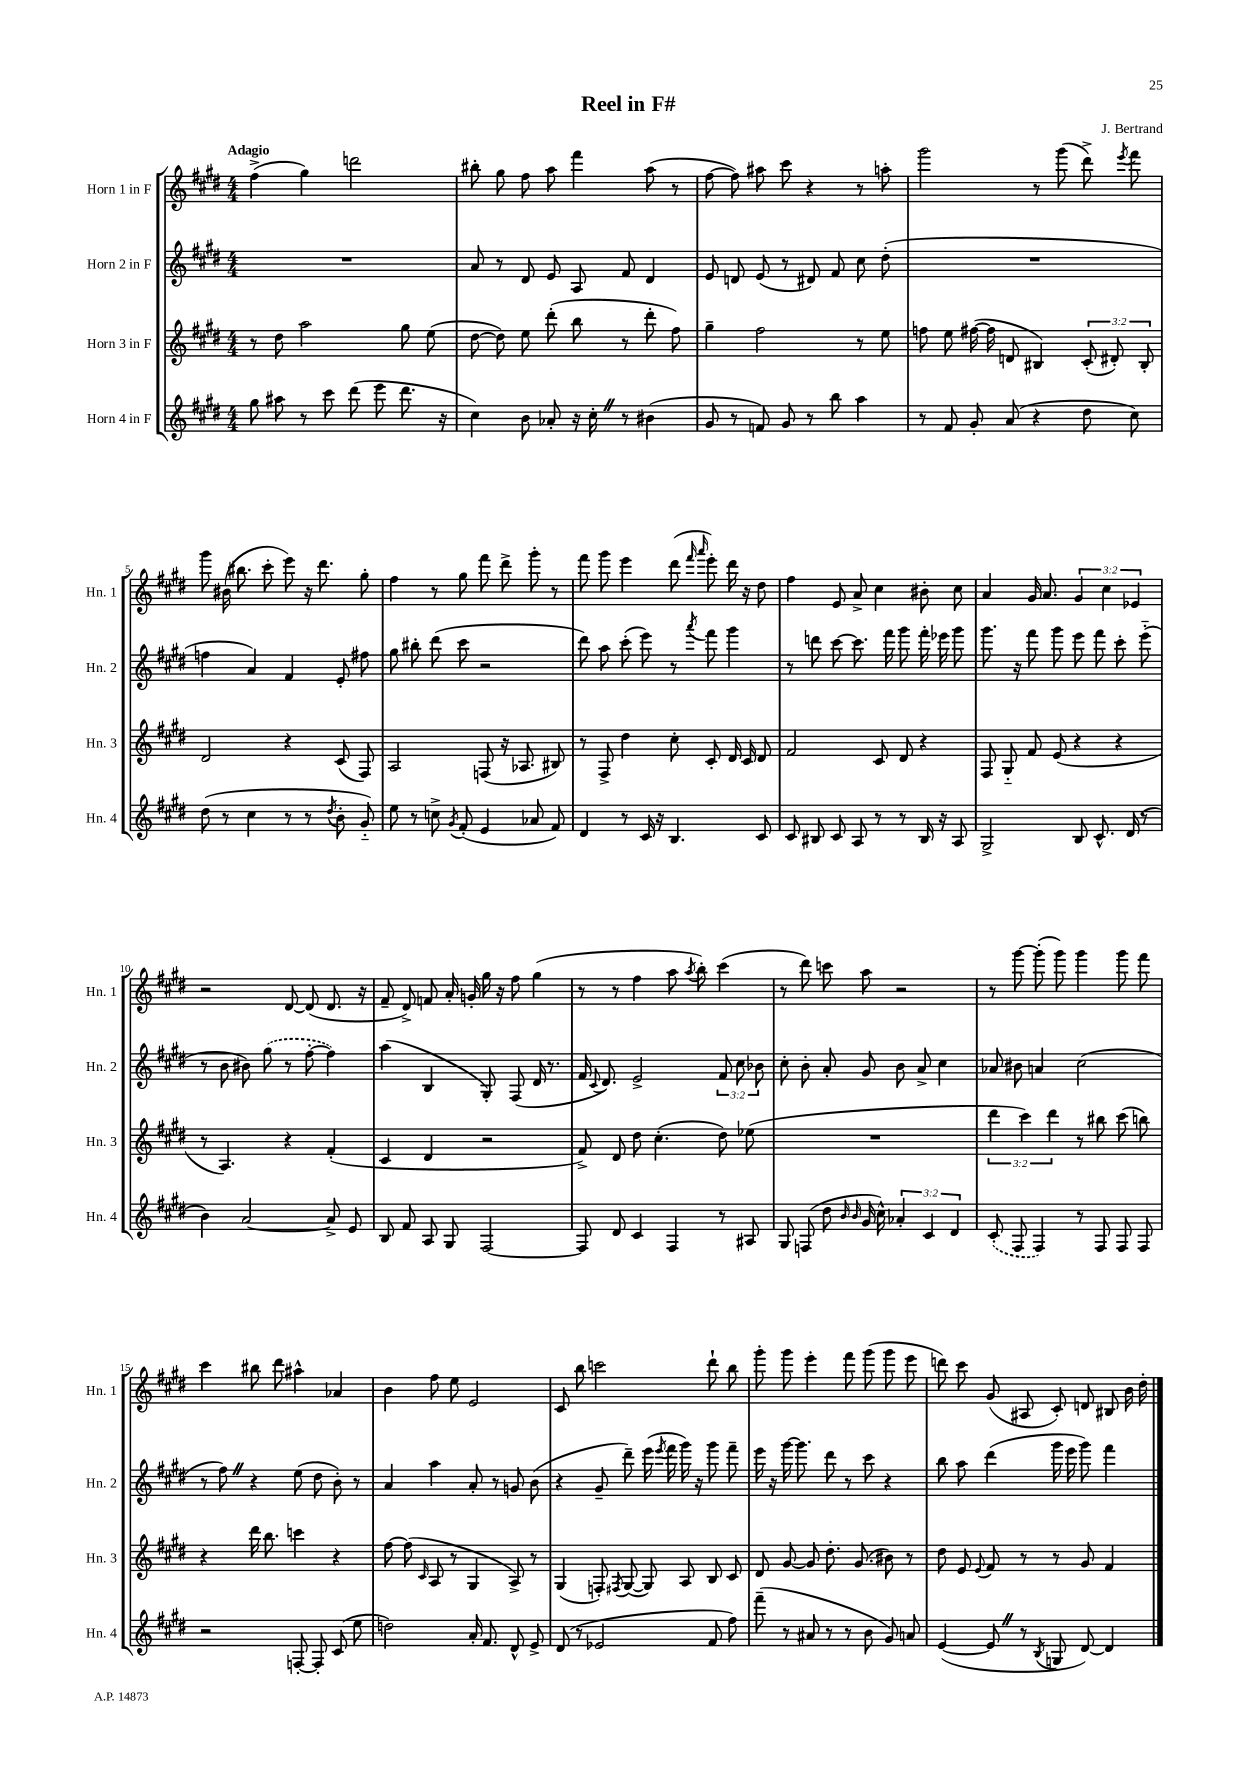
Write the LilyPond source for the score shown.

\header { title = "Reel in F#" composer = "J. Bertrand" }
<<
\new StaffGroup <<
\new Staff = "s0" \with { instrumentName = "Horn 1 in F" shortInstrumentName = "Hn. 1" } {
    \clef treble \key e \major \numericTimeSignature \time 4/4 \override Staff.TupletNumber.text = #tuplet-number::calc-fraction-text \tempo "Adagio"
    \autoBeamOff fis''4->( gis''4) d'''2 |
    bis''8-. gis''8 fis''8 a''8 fis'''4 a''8( r8 |
    fis''8~ fis''8) ais''8 cis'''8 r4 r8 a''8-. |
    gis'''2 r8 gis'''8( dis'''8->) \acciaccatura { e'''8 } fis'''8 |
    gis'''8 bis'16( bis''8. cis'''8-. e'''8) r16 dis'''8. gis''8-. |
    fis''4 r8 gis''8 fis'''8 dis'''8-> gis'''8-. r8 |
    fis'''8 gis'''8 e'''4 dis'''8( \grace { fis'''16 a'''16 } e'''8-.) dis'''16 r16 dis''8 |
    fis''4 e'8 a'8-> cis''4 bis'8-. cis''8 |
    a'4 gis'16 a'8. \tuplet 3/2 { gis'4 cis''4 ees'4 } |
    r2 dis'8~ dis'8( dis'8. r16 |
    fis'8-- dis'8->) f'8 a'16-. g'16-. gis''16 r16 fis''8 gis''4( |
    r8 r8 fis''4 a''8 \acciaccatura { a''8 } b''8-.) cis'''4( |
    r8 dis'''8) c'''8 a''8 r2 |
    r8 gis'''8~ gis'''8-.( gis'''8) gis'''4 gis'''8 fis'''8 |
    cis'''4 bis''8 dis'''8 ais''4-^ aes'4 |
    b'4 fis''8 e''8 e'2 |
    cis'8 b''8 c'''2 dis'''8-! b''8 |
    gis'''8-. gis'''8 e'''4-. fis'''8 gis'''8( gis'''8 e'''8 |
    d'''8) cis'''8 gis'8( ais8 cis'8-.) d'8 bis8 b'16 dis''16-. \bar "|." |
}
\new Staff = "s1" \with { instrumentName = "Horn 2 in F" shortInstrumentName = "Hn. 2" } {
    \clef treble \key e \major \numericTimeSignature \time 4/4 \override Staff.TupletNumber.text = #tuplet-number::calc-fraction-text
    \autoBeamOff R1 |
    a'8 r8 dis'8 e'8 a8 fis'8 dis'4 |
    e'8 d'8 e'8( r8 dis'8) fis'8 cis''8 dis''8-.( |
    R1 |
    f''4 a'4) fis'4 e'8-. fis''8 |
    gis''8 bis''8-. dis'''8( cis'''8 r2 |
    dis'''8) a''8 cis'''8-.( e'''8) r8 \acciaccatura { a'''8 } fis'''8 gis'''4 |
    r8 d'''8 cis'''8~ cis'''8. fis'''16 gis'''8 fis'''16-. ees'''16 gis'''8 |
    gis'''8. r16 fis'''8 gis'''8 e'''8 fis'''8 cis'''8-. e'''8-_( |
    r8 b'8 bis'8) \once \slurDashed gis''8( r8 fis''8~-. fis''4) |
    a''4( b4 gis8-.) fis8( dis'16 r8. |
    fis'16 \appoggiatura { cis'8 } dis'8.) e'2-> \tuplet 3/2 { fis'8 cis''8 bes'8 } |
    cis''8-. b'8-. a'8-. gis'8 b'8 a'8-> cis''4 |
    aes'8 bis'8 a'4 cis''2( |
    r8 fis''8) \once \override BreathingSign.text = \markup { \musicglyph "scripts.caesura.straight" } \breathe r4 e''8( dis''8 b'8-.) r8 |
    a'4 a''4 a'8-. r8 g'8 b'8( |
    r4 gis'8-- dis'''8--) e'''16( \acciaccatura { e'''8 } fis'''16 gis'''16) r16 gis'''8 fis'''8-- |
    e'''16 r16 gis'''16~ gis'''8. dis'''8 r8 cis'''8 r4 |
    b''8 a''8 dis'''4( gis'''16 e'''16 gis'''8) fis'''4 \bar "|." |
}
\new Staff = "s2" \with { instrumentName = "Horn 3 in F" shortInstrumentName = "Hn. 3" } {
    \clef treble \key e \major \numericTimeSignature \time 4/4 \override Staff.TupletNumber.text = #tuplet-number::calc-fraction-text
    \autoBeamOff r8 dis''8 a''2 gis''8 e''8( |
    dis''8~ dis''8) e''8 dis'''8-.( b''8 r8 dis'''8-. fis''8) |
    gis''4-- fis''2 r8 e''8 |
    f''8 e''8 fis''16~( fis''16 d'8 bis4) \tuplet 3/2 { cis'8-.( dis'8-.) bis8-. } |
    dis'2 r4 cis'8( fis8) |
    a2 f8( r16 aes8. bis8) |
    r8 fis8-> dis''4 cis''8-. cis'8-. dis'16 cis'16 dis'8 |
    fis'2 cis'8 dis'8 r4 |
    fis8 gis8-_ fis'8 e'8( r4 r4 |
    r8 a4.) r4 fis'4-.( |
    cis'4 dis'4 r2 |
    fis'8->) dis'8 dis''8 cis''4.-.( dis''8) ees''8( |
    R1 |
    \tuplet 3/2 { dis'''4 cis'''4) dis'''4 } r8 bis''8 cis'''8( b''8) |
    r4 dis'''16 b''8. c'''4 r4 |
    fis''8~ fis''8( \grace { cis'16 } a8 r8 gis4 a8->) r8 |
    gis4( f8-.) \acciaccatura { fis8 } gis8~( gis8) a8 b8 cis'8 |
    dis'8 gis'8~ gis'8 dis''8.-. gis'8.( bis'8) r8 |
    dis''8 e'8 \appoggiatura { e'8 } fis'8 r8 r8 gis'8 fis'4 \bar "|." |
}
\new Staff = "s3" \with { instrumentName = "Horn 4 in F" shortInstrumentName = "Hn. 4" } {
    \clef treble \key e \major \numericTimeSignature \time 4/4 \override Staff.TupletNumber.text = #tuplet-number::calc-fraction-text
    \autoBeamOff gis''8 ais''8 r8 cis'''8 dis'''8( e'''8 dis'''8. r16 |
    cis''4) b'8 aes'8-. r16 cis''16-. \once \override BreathingSign.text = \markup { \musicglyph "scripts.caesura.straight" } \breathe r8 bis'4( |
    gis'8 r8 f'8) gis'8 r8 b''8 a''4 |
    r8 fis'8 gis'8-. a'8( r4 dis''8 cis''8) |
    dis''8( r8 cis''4 r8 r8 \acciaccatura { dis''8 } b'8-. gis'8-_) |
    e''8 r8 c''8-> \acciaccatura { gis'8 } fis'8-.( e'4 aes'8 fis'8) |
    dis'4 r8 cis'16 r16 b4. cis'8 |
    cis'8 bis8 cis'8 a8 r8 r8 bis16 r16 a8 |
    gis2-> b8 cis'8.-^ dis'16( r8 |
    b'4) a'2~ a'8-> e'8 |
    b8 fis'8 a8 gis8 fis2~ |
    fis8 dis'8 cis'4 fis4 r8 ais8 |
    gis8 f8( dis''8 \grace { b'16 b'16 } gis'16 cis''16-^) \tuplet 3/2 { aes'4-. cis'4 dis'4 } |
    \once \slurDashed cis'8-.( fis8 fis4) r8 fis8 fis8 fis8 |
    r2 f8~-. f8-. cis'8( e''8 |
    d''2) a'16-. fis'8. dis'8-^ e'8-> |
    dis'8( r8 ees'2 fis'8 fis''8) |
    fis'''8--( r8 ais'8 r8 r8 b'8 gis'8) a'8 |
    e'4~( e'8 \once \override BreathingSign.text = \markup { \musicglyph "scripts.caesura.straight" } \breathe r8 \acciaccatura { b8 } g8 dis'8~) dis'4 \bar "|." |
}
>>
>>
